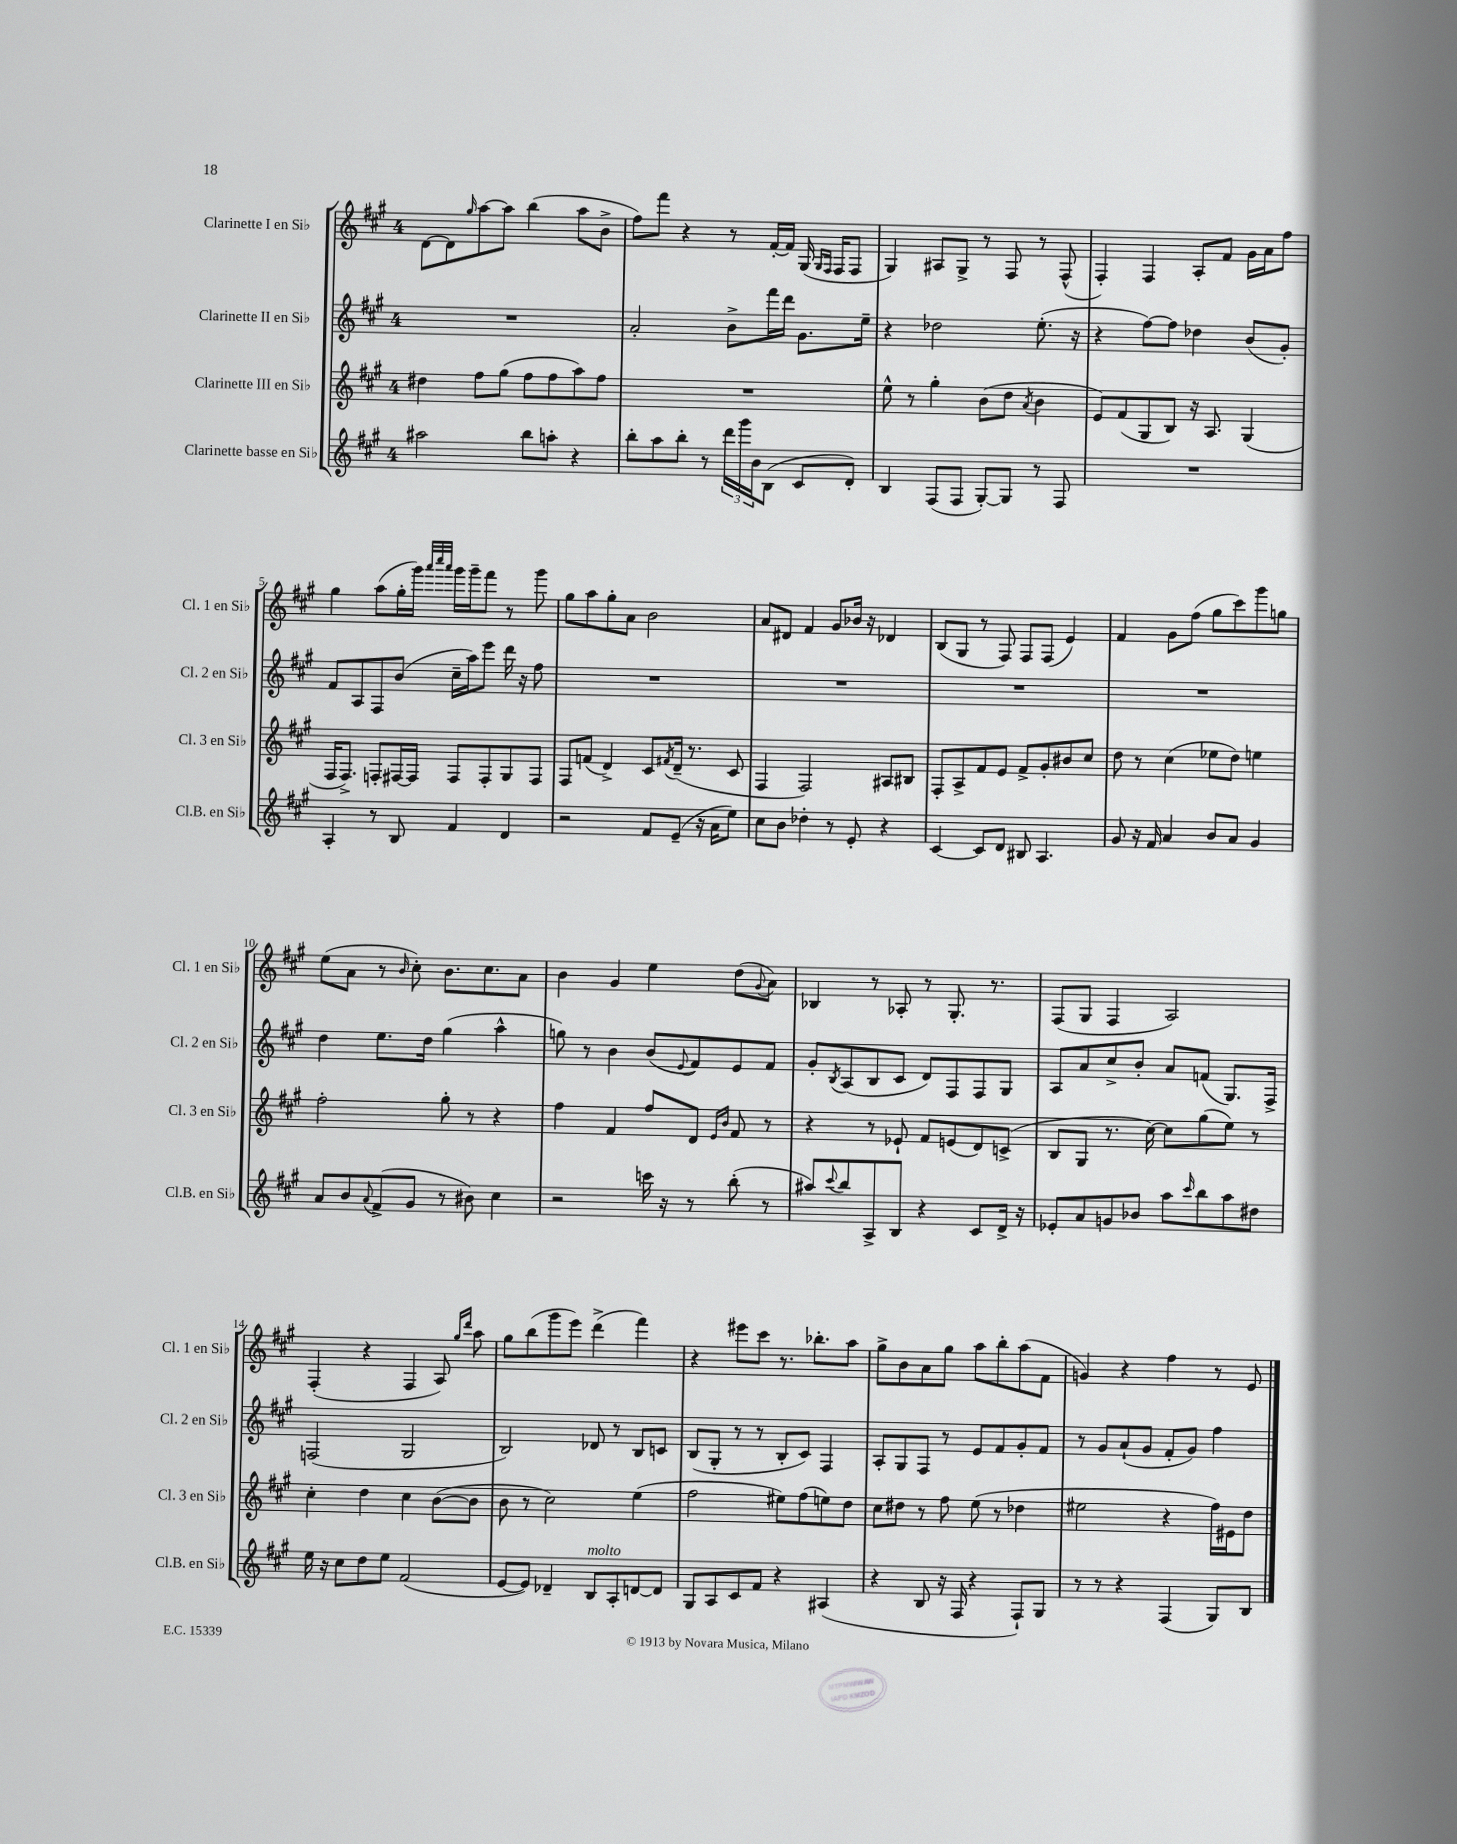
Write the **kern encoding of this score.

**kern	**kern	**kern	**kern
*part4	*part3	*part2	*part1
*staff4	*staff3	*staff2	*staff1
*I"Clarinette basse en Si♭	*I"Clarinette III en Si♭	*I"Clarinette II en Si♭	*I"Clarinette I en Si♭
*I'Cl.B. en Si♭	*I'Cl. 3 en Si♭	*I'Cl. 2 en Si♭	*I'Cl. 1 en Si♭
*clefG2	*clefG2	*clefG2	*clefG2
*k[f#c#g#]	*k[f#c#g#]	*k[f#c#g#]	*k[f#c#g#]
*M4/4	*M4/4	*M4/4	*M4/4
=1	=1	=1	=1
2aa#X\	4dd#X\	1r	[8d\L
.	.	.	8d\]
.	.	.	16qqgg#/
.	8ff#\L	.	[8aa\
.	(8gg#\J	.	8aa\J]
8bb\L	8ff#\L	.	(4bb\
8aan'\J	8ff#\	.	.
4r	8aa\)	.	8aa\L
.	8ff#\J	.	8b^\J
=2	=2	=2	=2
8bb'\L	1r	2a'/	8ff#\L)
8aa\	.	.	8fff#\J
8bb'\J	.	.	4r
8r	.	.	.
24ddd\LL	.	8b^\L	8r
24ggg#\	.	.	.
24b\J	.	.	.
(8B\J	.	16fff#\L	[16f#'/LL
.	.	16ddd\JJ	16f#/JJ]
8c#/L	.	8.g#\L	(16G#/
.	.	.	16qqG#/LL
.	.	.	16qqF#/JJ
.	.	.	16F#/KL
8d'/J)	.	.	8F#/J
.	.	16ee~\Jk	.
=3	=3	=3	=3
4B/	8ee^^\	4r	4G#/)
.	8r	.	.
(8F#/L	4gg#'\	2dd-X\	8A#X/L
8F#/J	.	.	8G#^/J
[8G#'/L)	(8b\L	.	8r
8G#/J]	8dd\J	.	8F#/
.	8qa/	.	.
8r	4b\	(8.ee'\	8r
8F#/	.	.	(8F#^^/
.	.	16r	.
=4	=4	=4	=4
1r	8e/L)	4r	4F#'/)
.	(8f#/	.	.
.	8G#/	[8ff#\L)	4F#/
.	8B/J)	8ff#\J]	.
.	16r	4dd-X\	8A'/L
.	8.A/	.	.
.	.	.	8f#/J
.	(4G#/	(8b/L	16g#\LL
.	.	.	16a\J
.	.	8g#'/J)	8ff#\J
!!LO:LB:g=z
=5	=5	=5	=5
4A'/	16F#/KL	8f#/L	4gg#\
.	8.F#^/J)	.	.
.	.	8A/	.
8r	8Fn'/L	8F#/	(8aa\L
8B/	[16F#X/L	(8b/J	16gg#'\L
.	16F#/JJ]	.	16ggg#\JJ)
.	.	.	32qqaaa/LLL
.	.	.	32qqcccc#/
.	.	.	32qqaaa/JJJ
4f#/	8F#/L	16cc#~\LL	16ggg#\LL
.	.	16aa\J)	16ggg#~\J
.	8F#'/	8eee\J	8fff#\J
4d/	8G#/	16ddd\	8r
.	.	16r	.
.	8F#/J	8ff#\	8ggg#\
=6	=6	=6	=6
2r	8F#/L	1r	8gg#\L
.	(8fn/J	.	8aa\
.	4d^/)	.	8gg#'\
.	.	.	8a\J
8f#/L	8c#/L	.	2b\
.	8qf#X/	.	.
(8e~/J	(16d~/Jk	.	.
.	8.r	.	.
16r	.	.	.
16a\KL	.	.	.
8ee\J)	8c#/	.	.
=7	=7	=7	=7
8cc#\L	4F#/	1r	8a/L
8b\J	.	.	8d#X/J
4dd-X'\	2F#/)	.	4f#/
8r	.	.	8g#/L
8e'/	.	.	16b-X/Jk
.	.	.	16r
4r	8A#X/L	.	4d-X/
.	8B#X/J	.	.
=8	=8	=8	=8
[4c#/	8F#'/L	1r	(8B/L
.	8A^/	.	8G#/J
8c#/L]	8f#/	.	8r
8d/J	8e/J	.	8F#/)
8B#X/	8f#^/L	.	8F#/L
4.A/	8g#'/	.	(8F#/J
.	8b#X/	.	4e/)
.	8cc#/J	.	.
=9	=9	=9	=9
8g#/	8dd\	1r	4f#/
16r	8r	.	.
16f#/	.	.	.
4a/	(4cc#\	.	8g#\L
.	.	.	(8ff#\J
8b/L	8ee-X\L	.	8gg#\L
8a/J	8dd\J)	.	8ccc#\)
4g#/	4een\	.	8ggg#\
.	.	.	8ggn\J
!!LO:LB:g=z
=10	=10	=10	=10
8a/L	2ff#'\	4dd\	(8ee\L
8b/	.	.	8a\J
8qqa/	.	.	.
(8f#^/	.	8.ee\L	8r
.	.	.	16qqb/
8g#/J	.	.	8cc#'\)
.	.	16dd\Jk	.
8r	8gg#'\	(4gg#\	8.b\L
8b#X\)	8r	.	.
.	.	.	8.cc#\
4cc#\	4r	4aa^^\	.
.	.	.	8a\J
=11	=11	=11	=11
2r	4ff#\	8ggn\)	4b\
.	.	8r	.
.	4f#/	4b\	4g#/
16cccn\	8ff#/L	(8b/L	4ee\
16r	.	.	.
.	.	8qqe/	.
8r	8d/J	8f#/)	.
.	16qqe/LL	.	.
.	16qqb/JJ	.	.
(8bb'\	8f#/	8e/	(8dd\L
.	.	.	8qqg#/
8r	8r	8f#/J	8a\J)
=12	=12	=12	=12
8aa#X/L)	4r	8g#'/L	4B-X/
8qqccc#/	.	8qB/	.
8bb/	.	(8A/	.
8A^/	8r	8B/	8r
8B/J	8e-X`/	8c#/J	8A-X'/
4r	8f#/L	8d/L)	8r
.	(8en/	8F#/	8.G#'/
8c#/L	8d/)	8F#/	.
.	.	.	8.r
16d^/Jk	(8cn^/J	8G#/J	.
16r	.	.	.
=13	=13	=13	=13
8e-X'/L	8B/L	8A/L	(8F#/L
8a/	8G#/J	8a/	8G#/J
8gn/	8.r	8cc#^/	4F#/
8b-X/J	.	8b'/J	.
.	[16cc#\)	.	.
8aa\L	8cc#\L]	8a/L	2A/)
16qqccc#/	.	.	.
8bb\	(8gg#\	(8fn/J	.
8aa\	8ee\J)	8.G#/L)	.
8dd#X\J	8r	.	.
.	.	16F#^/Jk	.
!!LO:LB:g=z
=14	=14	=14	=14
16ee\	4cc#'\	(2Fn/	(4F#'/
16r	.	.	.
8cc#\L	.	.	.
8dd\	4dd\	.	4r
8ee\J	.	.	.
(2f#/	4cc#\	2G#/	4F#/
.	([8b\L	.	8A/)
.	.	.	16qqgg#/LL
.	.	.	16qqddd/JJ
.	8b\J]	.	8aa\
=15	=15	=15	=15
[8e/L	8b\	2B/)	8gg#\L
8e/J])	8r	.	(8bb\
4d-X~/	2cc#\)	.	8ggg#\
.	.	.	8eee\J)
!LO:TX:a:i:t=molto	!	!	!
8B/L	.	8d-X/	(4ddd^\
8A'/	.	8r	.
[8dn/	(4ee\	8B/L	4fff#\)
8d/J]	.	8cn/J	.
=16	=16	=16	=16
8G#/L	2ff#\	(8B/L	4r
8A/	.	8G#'/J	.
8c#/	.	8r	8eee#X\L
8f#/J	.	8r	8ccc#\J
4r	8ee#X\L)	8B'/L	8.r
.	(8ff#\	8c#/J)	.
.	.	.	8.bb-X'\L
(4A#X/	8een\)	4F#/	.
.	8dd\J	.	8aa\J
=17	=17	=17	=17
4r	8cc#\L	8A'/L	8gg#^\L
.	8dd#X\J	8G#/	8b\
8B/	8r	8F#/J	8a\
16r	8ff#\	8r	8gg#\J
16F#/	.	.	.
4r	(8ee\	8e/L	8aa\L
.	8r	8f#/	8bb'\
8F#`/L)	4dd-X\	8g#'/	(8aa\
8G#/J	.	8f#/J	8f#\J
=18	=18	=18	=18
8r	2ee#X\	8r	4gn/)
8r	.	8g#/L	.
4r	.	(8a`/	4r
.	.	8g#/J	.
(4F#/	4r	8f#'/L	4ff#\
.	.	8g#/J)	.
8G#/L)	16ff#\LL)	4ff#\	8r
.	16e#X\J	.	.
8B/J	8dd\J	.	8e/
==	==	==	==
*-	*-	*-	*-
